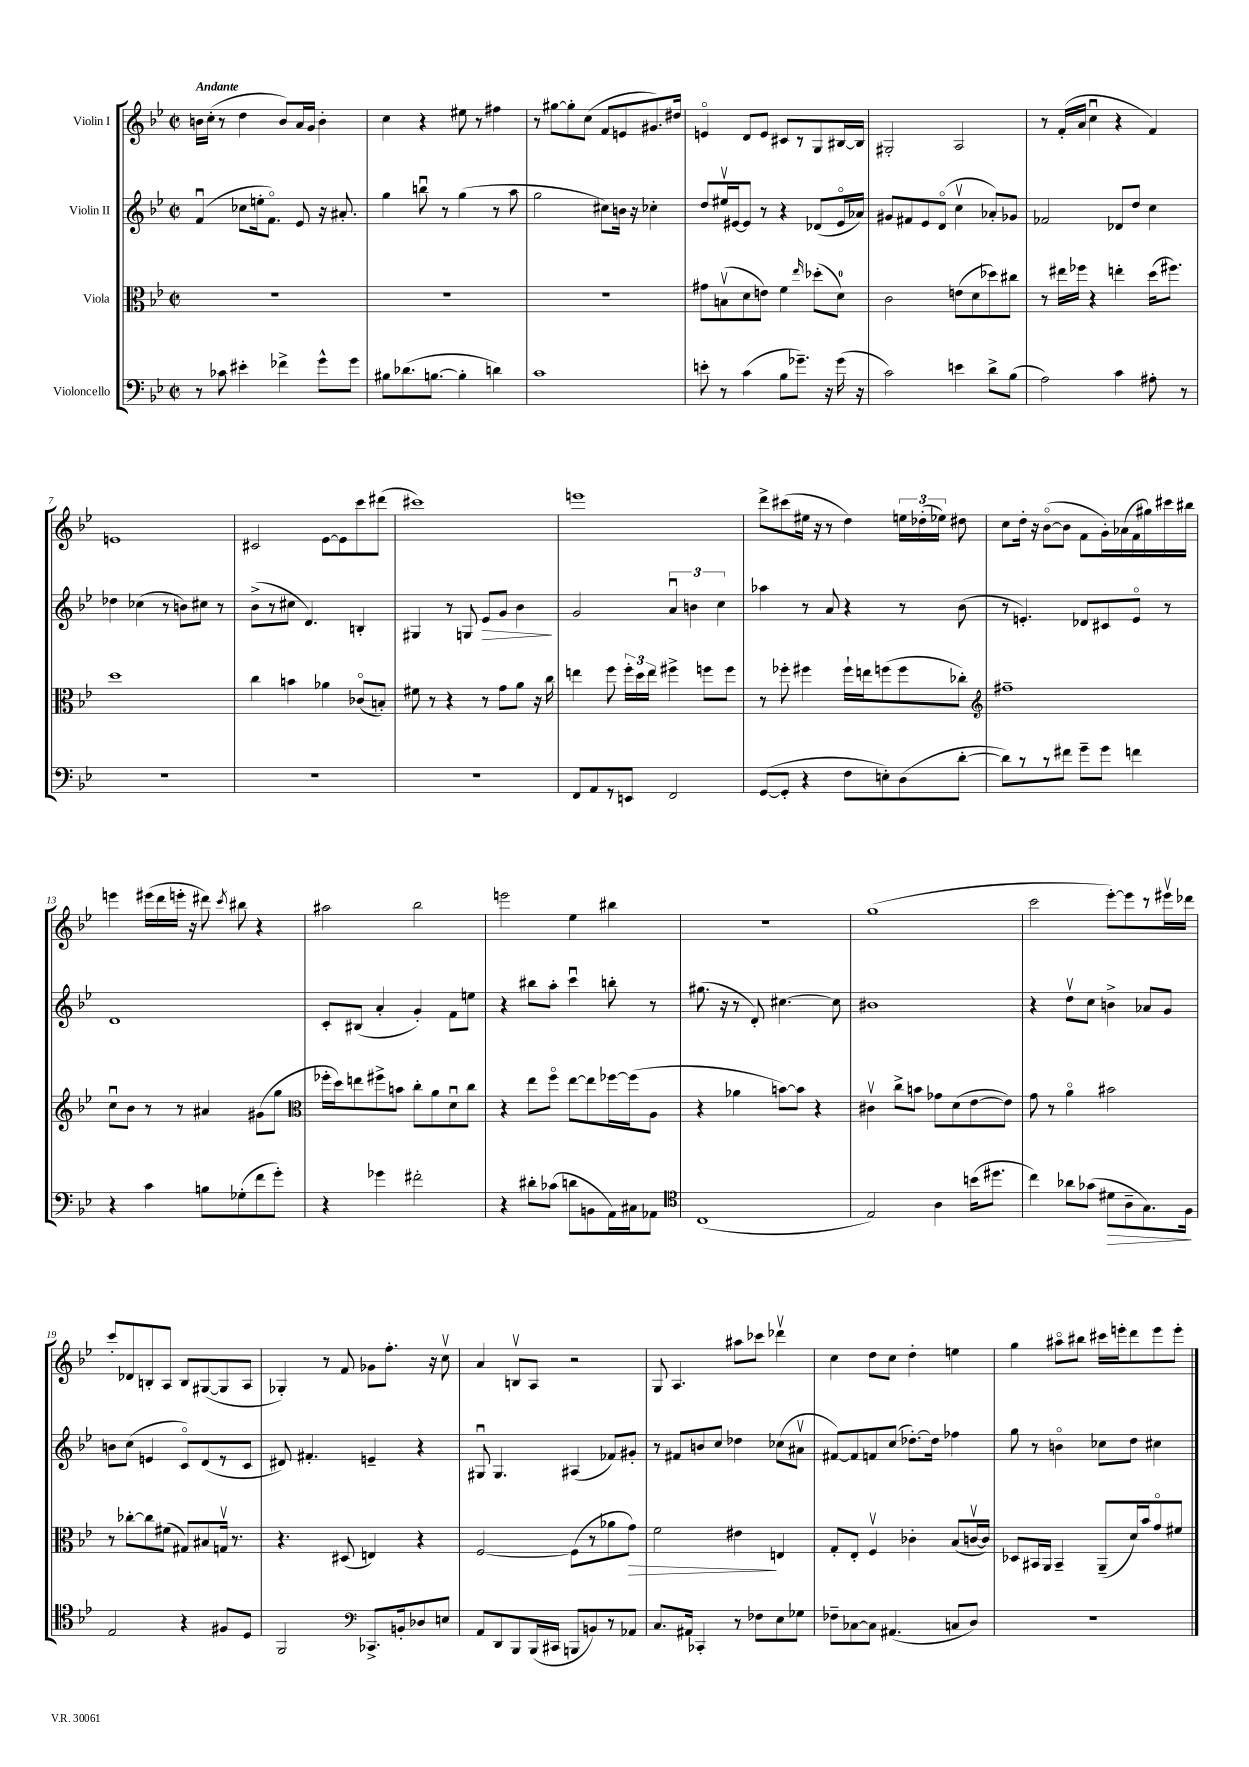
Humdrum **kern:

**kern	**kern	**kern	**kern
*staff4	*staff3	*staff2	*staff1
*clefF4	*clefC3	*clefG2	*clefG2
*k[b-e-]	*k[b-e-]	*k[b-e-]	*k[b-e-]
*M2/2	*M2/2	*M2/2	*M2/2
*met(c|)	*met(c|)	*met(c|)	*met(c|)
8r	1r	(4fu	16b
.	.	.	(16cc'
8c-	.	.	8r
4e#'	.	8cc-	4dd
.	.	16ee'	.
.	.	8.fo)	.
4f-^	.	.	8b)
.	.	8e-	16a
.	.	.	16g
8g^^	.	16r	4b'
.	.	8.a#'	.
8g	.	.	.
=	=	=	=
8B#	1r	4gg	4cc
(8.d-	.	.	.
.	.	8bbu	4r
[8.B	.	.	.
.	.	8r	.
4B']	.	(4gg	8ee#
.	.	.	8r
4d)	.	8r	4ff#
.	.	8aa	.
=	=	=	=
1c	1r	2gg	8r
.	.	.	[8gg#
.	.	.	8gg#']
.	.	.	(8cc
.	.	8cc#)	8f
.	.	16b	8e
.	.	16r	.
.	.	4cc-'	8.g#)
.	.	.	16dd#
=	=	=	=
8e'	8g#	8dd	4eo
8r	(8Bv	16ee#v	.
.	.	[16e#	.
(4c	8d	8e#]	8d
.	8e)	8r	8e
8B-	4f	4r	8c#
8.g-~)	.	.	8r
.	16qqee-	.	.
.	(8dd-'	(8d-	8G
16r	.	.	.
(16g-	8d)	16e#o	[16B#
16r	.	16a-)	16B#]
=	=	=	=
2c)	2c	8g#	2G#'
.	.	8f#	.
.	.	8e-	.
.	.	(8do	.
4e	(8e	4ccv	2A
.	8d	.	.
8d^	8dd-)	8a-')	.
(8B-	8cc#	8g-	.
=	=	=	=
2A)	8r	2f-	8r
.	16ee#	.	(16f'
.	16ff-	.	16a
.	4r	.	4ccu
4c	4ee'	8d-	4r
.	.	8dd	.
8A#'	(16dd	4cc	4f)
.	8.ff#)	.	.
8r	.	.	.
=	=	=	=
1r	1dd	4dd-	1e
.	.	(4cc-	.
.	.	8r	.
.	.	8b)	.
.	.	8cc#	.
.	.	8r	.
=	=	=	=
1r	4cc	(8b-^	2c#
.	.	8r	.
.	4b	8cc#	.
.	.	4.d)	.
.	4a-	.	[8e-
.	.	.	8e-]
.	(8c-o	4B'	8ccc
.	8B')	.	(8ddd#
=	=	=	=
1r	8f#	4G#	1ccc#)
.	8r	.	.
.	4r	8r	.
.	.	8G	.
.	8r	8e-	.
.	8g	8g	.
.	8a	4b-	.
.	16r	.	.
.	16cc	.	.
=	=	=	=
8FF	4ee	2g	1eee
8AA	.	.	.
8r	8ff	.	.
8EE	24ff'	.	.
.	24dd	.	.
.	24ee	.	.
2FF	4ff#^	6au	.
.	.	6b	.
.	8ff	.	.
.	.	6cc	.
.	8ff	.	.
=	=	=	=
([8GG	8r	4aa-	8ddd^
8GG']	8ff-'	.	(8ccc#
4r	4ff#	8r	16ee#
.	.	.	16r
.	.	8a	8r
8F	16ff#`	4r	4dd)
.	16ee	.	.
8E')	(8ff	.	.
(8D	8ff	8r	24ee
.	.	.	(24dd-'
.	.	.	24ee-)
[8d'	8cc-')	(8b-	8dd#
=	=	=	=
*	*clefG2	*	*
8d])	1ff#~	8r	8cc
8r	.	4.e')	16dd'
.	.	.	16r
8r	.	.	([8b-o
8f#	.	.	8b-]
8g~	.	8d-	8f
8g	.	8c#	16g')
.	.	.	(16a-
4f	.	8eo	16f
.	.	.	16gg#)
.	.	8r	16ccc#
.	.	.	16bb#
=	=	=	=
4r	8ccu	1d	4eee
.	8b-	.	.
4c	8r	.	(16eee#
.	.	.	16ddd
.	8r	.	16eee'
.	.	.	16r
8B	4a#	.	8ddd#)
.	.	.	8qccc
(8G-'	.	.	8bb#
8f	(8g#	.	4r
8g')	8gg	.	.
=	=	=	=
*	*clefC3	*	*
4r	16ff-'	8c'	2aa#
.	16dd)	.	.
.	8ee	(8B#	.
4g-	8ff#^	4a'	.
.	8b	.	.
2f#'	8cc'	4g')	2bb-
.	8a	.	.
.	8du	8f	.
.	8cc	8ee	.
=	=	=	=
4r	4r	4r	2eee
8d#'	8ee-	8bb#	.
(8c-	8ffo	8aa'	.
8d	[8ee-	4cccu	4ee-
8BB	8ee-]	.	.
16AA)	[16ff-	8bb'	4bb#
16C#	(16ff-]	.	.
8AA-	8A	8r	.
=	=	=	=
*clefC4	*	*	*
(1C	4r	(8.gg#	1r
.	.	16r	.
.	4a-	8r	.
.	.	8d')	.
.	[8b)	[4.cc#	.
.	8b]	.	.
.	4r	.	.
.	.	8cc#]	.
=	=	=	=
2E-)	4c#v	1b#	(1gg
.	8cc^	.	.
.	8b	.	.
4A	8g-	.	.
.	(8d	.	.
(16b	[8e-	.	.
8.dd#	.	.	.
.	8e-])	.	.
=	=	=	=
4cc)	8g	4r	2ccc
.	8r	.	.
8a-	4ao	8ddv	.
(8g-	.	8cc	.
8d#	2b#	4b^	[8eee-')
8A~	.	.	8eee-]
8.G)	.	8a-	8r
.	.	8g	16eee#v
16F	.	.	16ddd-
=	=	=	=
2E-	8r	8b	8ccc'
.	[8cc-'	(8cc	8d-
.	8cc-]	4e	8B'
.	(8f#	.	8A
4r	8G#)	8co)	8B
.	8B#	(8d	([8G#
8F#	16Gv	8r	8G#]
.	8.r	.	.
8D	.	8c	8A
=	=	=	=
2FF	4.r	8d#)	4G-')
.	.	4.f#'	.
.	.	.	8r
.	(8D#	.	8f
*clefF4	*	*	*
8.CC-^	4E)	4e~	8g-
.	.	.	8.ff'
16BB'	.	.	.
8D-	4r	4r	.
.	.	.	16r
8E	.	.	8ccv
=	=	=	=
8AA	[2F	8G#u	4a
8DD	.	4.G#	.
8BBB-	.	.	8Bv
(16BBB-	.	.	8A
16CC#	.	.	.
8BBB	(8F]	(4A#	2r
8BB)	8r	.	.
8r	8a-	8f-)	.
8AA-	8g)	8g#'	.
=	=	=	=
8.C	2f	8r	8G
.	.	8f#	4.A
16AA#	.	.	.
4CC-'	.	8b	.
.	.	8cc	.
8r	4e#	4dd-	8aa#
8F-	.	.	8ccc-
8E-	4E	(8cc-	4ddd-v
8G-	.	8a#v	.
=	=	=	=
8F-~	8G'	[8f#)	4cc
[8C-	8E-'	8f#]	.
8C-]	4Fv	8f	8dd
(4.AA#	.	(8cc	8cc
.	4c-'	[8.dd-')	4dd'
.	.	16dd-]	.
8C	(8B-	4ff-	4ee
8D)	[16cv	.	.
.	16c])	.	.
=	=	=	=
1r	8D-	8gg	4gg
.	16BB#	8r	.
.	16AA	.	.
.	4BB#~	4bo	8aa#o
.	.	.	8bb#
.	(8AA~	8cc-	16ccc#
.	.	.	16eee'
.	16d)	8dd	8ddd
.	16b-	.	.
.	8go	4cc#	8eee
.	8f#	.	8eee'
==	==	==	==
*-	*-	*-	*-
